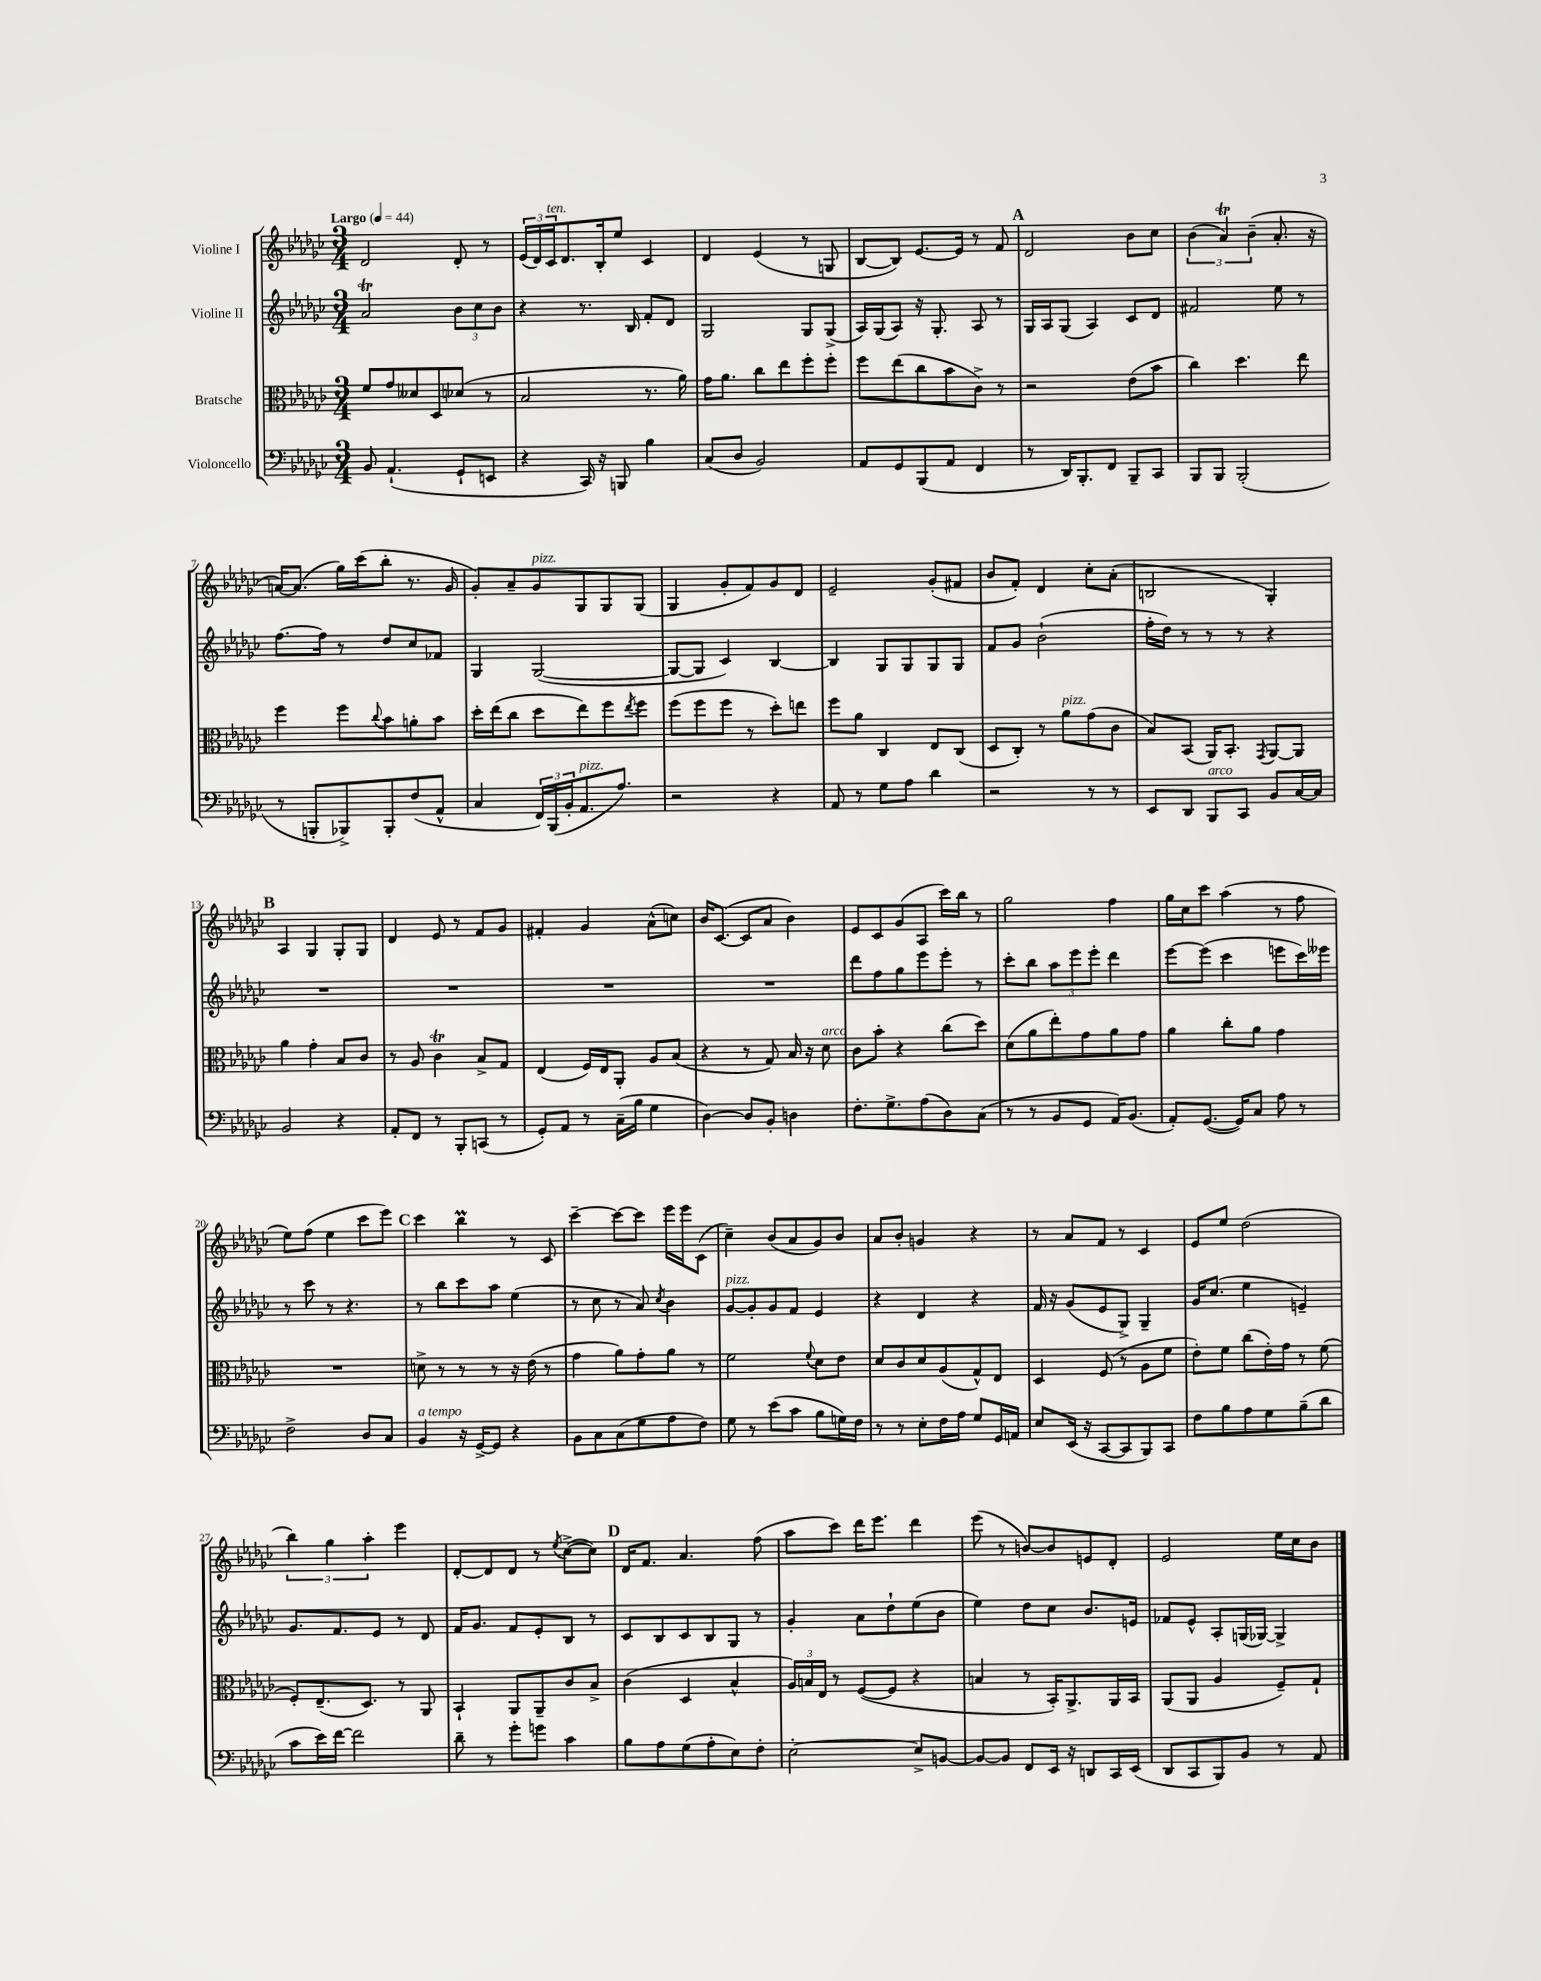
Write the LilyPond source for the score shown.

<<
\new StaffGroup <<
\new Staff = "s0" \with { instrumentName = "Violine I" } {
    \clef treble \key ges \major \numericTimeSignature \time 3/4 \tempo "Largo" 4 = 44
    des'2 des'8-. r8 |
    \tuplet 3/2 { ees'16( des'16) ces'16^\markup { \italic "ten." } } des'8. bes16-. ees''8 ces'4 |
    des'4 ees'4( r8 g8 |
    bes8~ bes8) ees'8.~ ees'16 r8 f'8 |
    \mark \markup { \bold "A" } des'2 bes'8 ces''8 |
    \tuplet 3/2 { bes'4( aes'4\trill) bes'4--( } aes'8.-. r16 |
    a'16~) a'8.( ges''16) ces'''16( bes''8-. r8. ges'16 |
    ges'8-.) aes'8-- ges'8^\markup { \italic "pizz." } ges8 ges8 ges8( |
    ges4 ges'8-. f'8) ges'8 des'8 |
    ees'2-- ges'8-.( fis'8 |
    bes'8 f'8-.) des'4 ces''8-. aes'8-.( |
    b2 ges4-.) |
    \mark \markup { \bold "B" } aes4 ges4 ges8-. ges8 |
    des'4 ees'8 r8 f'8 ges'8 |
    fis'4-. ges'4 aes'8-^( c''8) |
    bes'16 ces'8.~( ces'8 aes'8 bes'4) |
    ees'8 ces'8 ges'8( aes8 ces'''16) bes''16 r8 |
    ges''2 f''4 |
    ges''16 ces''16 ces'''8 aes''4( r8 f''8 |
    ees''8) f''8( ees''4 ces'''8 ees'''8) |
    \mark \markup { \bold "C" } ces'''4 bes''4\prall r8 ces'8 |
    ces'''4~-- ces'''8~ ces'''8 ees'''16 ees'''16 ces'8( |
    ces''4--) bes'8( aes'8 ges'8) bes'8 |
    aes'8 bes'8-. g'4 r4 |
    r8 aes'8 f'8 r8 ces'4 |
    ees'8 ees''8 des''2( |
    \tuplet 3/2 { bes''4) ges''4 aes''4-. } ees'''4 |
    des'8~-. des'8 des'8 r8 \acciaccatura { ees''8 } ces''8~->( ces''8) |
    \mark \markup { \bold "D" } des'16 f'8. aes'4. f''8( |
    aes''8 ces'''8) des'''16 ees'''8. des'''4 |
    ees'''8( r8 b'8~) b'8 e'8 des'8-. |
    ees'2 ees''16 ces''16 bes'8 \bar "|." |
}
\new Staff = "s1" \with { instrumentName = "Violine II" } {
    \clef treble \key ges \major \numericTimeSignature \time 3/4
    aes'2\trill \tuplet 3/2 { bes'8 ces''8 bes'8 } |
    r4 r8. bes16 f'8-. des'8 |
    ges2 ges8 ges8->( |
    aes16) ges16( aes8) r16 ges8.-. aes8 r8 |
    \mark \markup { \bold "A" } ges16 aes16 ges8( aes4) ces'8 des'8 |
    fis'2 ees''8 r8 |
    f''8.~ f''16 r8 des''8 ces''8 fes'8 |
    ges4 ges2~( |
    ges8~ ges8 ces'4) bes4~ |
    bes4 ges8 ges8 ges8 ges8 |
    f'8 ges'8 bes'2-!( |
    f''16-. des''16) r8 r8 r8 r4 |
    \mark \markup { \bold "B" } R2. |
    R2. |
    R2. |
    R2. |
    des'''8 f''8 ges''8 ees'''8 ees'''8-. r8 |
    ces'''8-. bes''8 \tuplet 3/2 { aes''8 ees'''8 ees'''8-. } des'''4 |
    ees'''8~ ees'''8( ces'''4 e'''8 ces'''16) eeses'''16 |
    r8 ces'''8 r8 r4. |
    \mark \markup { \bold "C" } r8 bes''8 ces'''8 aes''8 ees''4( |
    r8 ces''8 r8 aes'8) \acciaccatura { ces''8 } bes'4 |
    ges'8~^\markup { \italic "pizz." } ges'8-. ges'8 f'8 ees'4 |
    r4 des'4 r4 |
    f'16 r16 ges'8( ees'8 ges8->) ges4-- |
    ges'16 ces''8.( ees''4 e'4--) |
    ges'8. f'8. ees'8 r8 des'8 |
    f'16 ges'8. f'8 ees'8-. bes8 r8 |
    \mark \markup { \bold "D" } ces'8 bes8 ces'8 bes8 ges8 r8 |
    ges'4-. aes'8 des''8-! ees''8( bes'8 |
    ees''4) des''8 ces''8 bes'8. e'16 |
    fes'8 ees'8-^ aes8-. g16( ges16~) ges4-> \bar "|." |
}
\new Staff = "s2" \with { instrumentName = "Bratsche" } {
    \clef alto \key ges \major \numericTimeSignature \time 3/4
    f'8 ges'8 deses'8 des8 des'8( r8 |
    bes2 r8. aes'16) |
    ges'16 aes'8. ces''8 ees''8 f''8-. f''8-. |
    f''8 ees''8( ces''8 bes'8 ces'8->) r8 |
    \mark \markup { \bold "A" } r2 ees'8( bes'8 |
    ces''4) des''4. ees''8 |
    f''4 f''8 \appoggiatura { ces''8 } bes'8 a'8-. bes'8 |
    des''16-. ees''16( ces''8 des''8 ees''8) f''8 \acciaccatura { ees''8 } f''8 |
    f''8( f''8 f''8 r8 des''8-.) e''8 |
    f''8 aes'8 ces4 ees8 ces8( |
    des8 ces8-.) r8 aes'8^\markup { \italic "pizz." } ges'8( ces'8 |
    bes8) bes,8( aes,16) bes,8.-. \acciaccatura { ges,8 } aes,8~ aes,8 |
    \mark \markup { \bold "B" } aes'4 ges'4-. bes8 ces'8 |
    r8 aes8 ces'4\trill bes8-> ges8 |
    ees4( f16) ees16 aes,8-. aes8 bes8( |
    r4 r8 ges8) bes16 r16 des'8^\markup { \italic "arco" } |
    ces'8 bes'8-. r4 ces''8( des''8) |
    des'8( aes'8 ees''8-.) ges'8 aes'8 ges'8 |
    aes'4 ces''8-. aes'8 ges'4 |
    R2. |
    \mark \markup { \bold "C" } d'8-> r8 r8 r8 r16 ees'16( r8 |
    ges'4 aes'8) ges'8-. aes'8 r8 |
    f'2 \appoggiatura { f'8 } des'8 ees'8 |
    des'8 ces'8 des'8 aes8( ges8-^) ees8 |
    des4 f8( r8 aes8 f'8 |
    ees'8-.) f'8 ces''8( ees'16-.) ges'16 r8 f'8( |
    f8-.) ees8.--( des8.) r8 aes,8 |
    bes,4-! aes,8 aes,8-- ces'8 bes8-> |
    \mark \markup { \bold "D" } ces'4( des4 bes4-^ |
    \tuplet 3/2 { aes16) b16 ees16 } r8 f8~( f8 r4 |
    b4 r8 bes,16-.) aes,8.-> aes,16 bes,16 |
    aes,8( aes,8 aes4 f8--) ges8-! \bar "|." |
}
\new Staff = "s3" \with { instrumentName = "Violoncello" } {
    \clef bass \key ges \major \numericTimeSignature \time 3/4
    bes,8 aes,4.-!( ges,8-! e,8 |
    r4 ces,16) r16 b,,8 bes4 |
    ces8( des8 bes,2) |
    aes,8 ges,8 bes,,8( aes,8 f,4 |
    \mark \markup { \bold "A" } r8 des,16) bes,,8.-. f,8 bes,,8-- ces,8 |
    bes,,8 bes,,8 bes,,2-.( |
    r8 b,,8-. bes,,8->) bes,,8-. f8( aes,8-^ |
    ces4 \tuplet 3/2 { f,16) bes,,16( bes,16-. } aes,8.^\markup { \italic "pizz." } aes8.) |
    r2 r4 |
    aes,8 r8 ges8 aes8 des'4 |
    r2 r8 r8 |
    ees,8 des,8 bes,,8^\markup { \italic "arco" } ces,8 bes,8 ces16~ ces16 |
    \mark \markup { \bold "B" } bes,2 r4 |
    aes,8-. f,8 r8 bes,,8-. c,8( r8 |
    ges,8-.) aes,8 r8 ces16--( bes16 ges4 |
    des4~) des8 bes,8-. d4 |
    f8.-. ges8.-> aes8( des8) ces8( |
    r8 r8 bes,8 ges,8 aes,16) bes,8.( |
    aes,8-.) ges,8.~( ges,16) ces8 aes8 r8 |
    f2-> des8 ces8 |
    \mark \markup { \bold "C" } bes,4^\markup { \italic "a tempo" } r16 ges,16~-> ges,8 r4 |
    bes,8 ces8 ces8( ges8 aes8 f8) |
    ges8 r8 ees'8( ces'8 bes8 g16) f16 |
    r8 r8 ees8-. f16 aes16 ges8 ges,16 a,16 |
    ees8 ees,16( r16 ces,8~ ces,8 bes,,8) ces,8 |
    f8 bes8 aes8 ges8 bes8--( des'8 |
    ces'8 ees'16) f'16~ f'2 |
    des'8-- r8 ges'8-. g'8 ces'4 |
    \mark \markup { \bold "D" } bes8 aes8 ges8( aes8-. ees8) f8-. |
    ees2~-. ees8-> b,8~ |
    b,8~ b,8 f,8 ees,16 r16 d,8 ces,16 ees,16( |
    des,8 ces,8 bes,,8) bes,8 r8 aes,8 \bar "|." |
}
>>
>>
